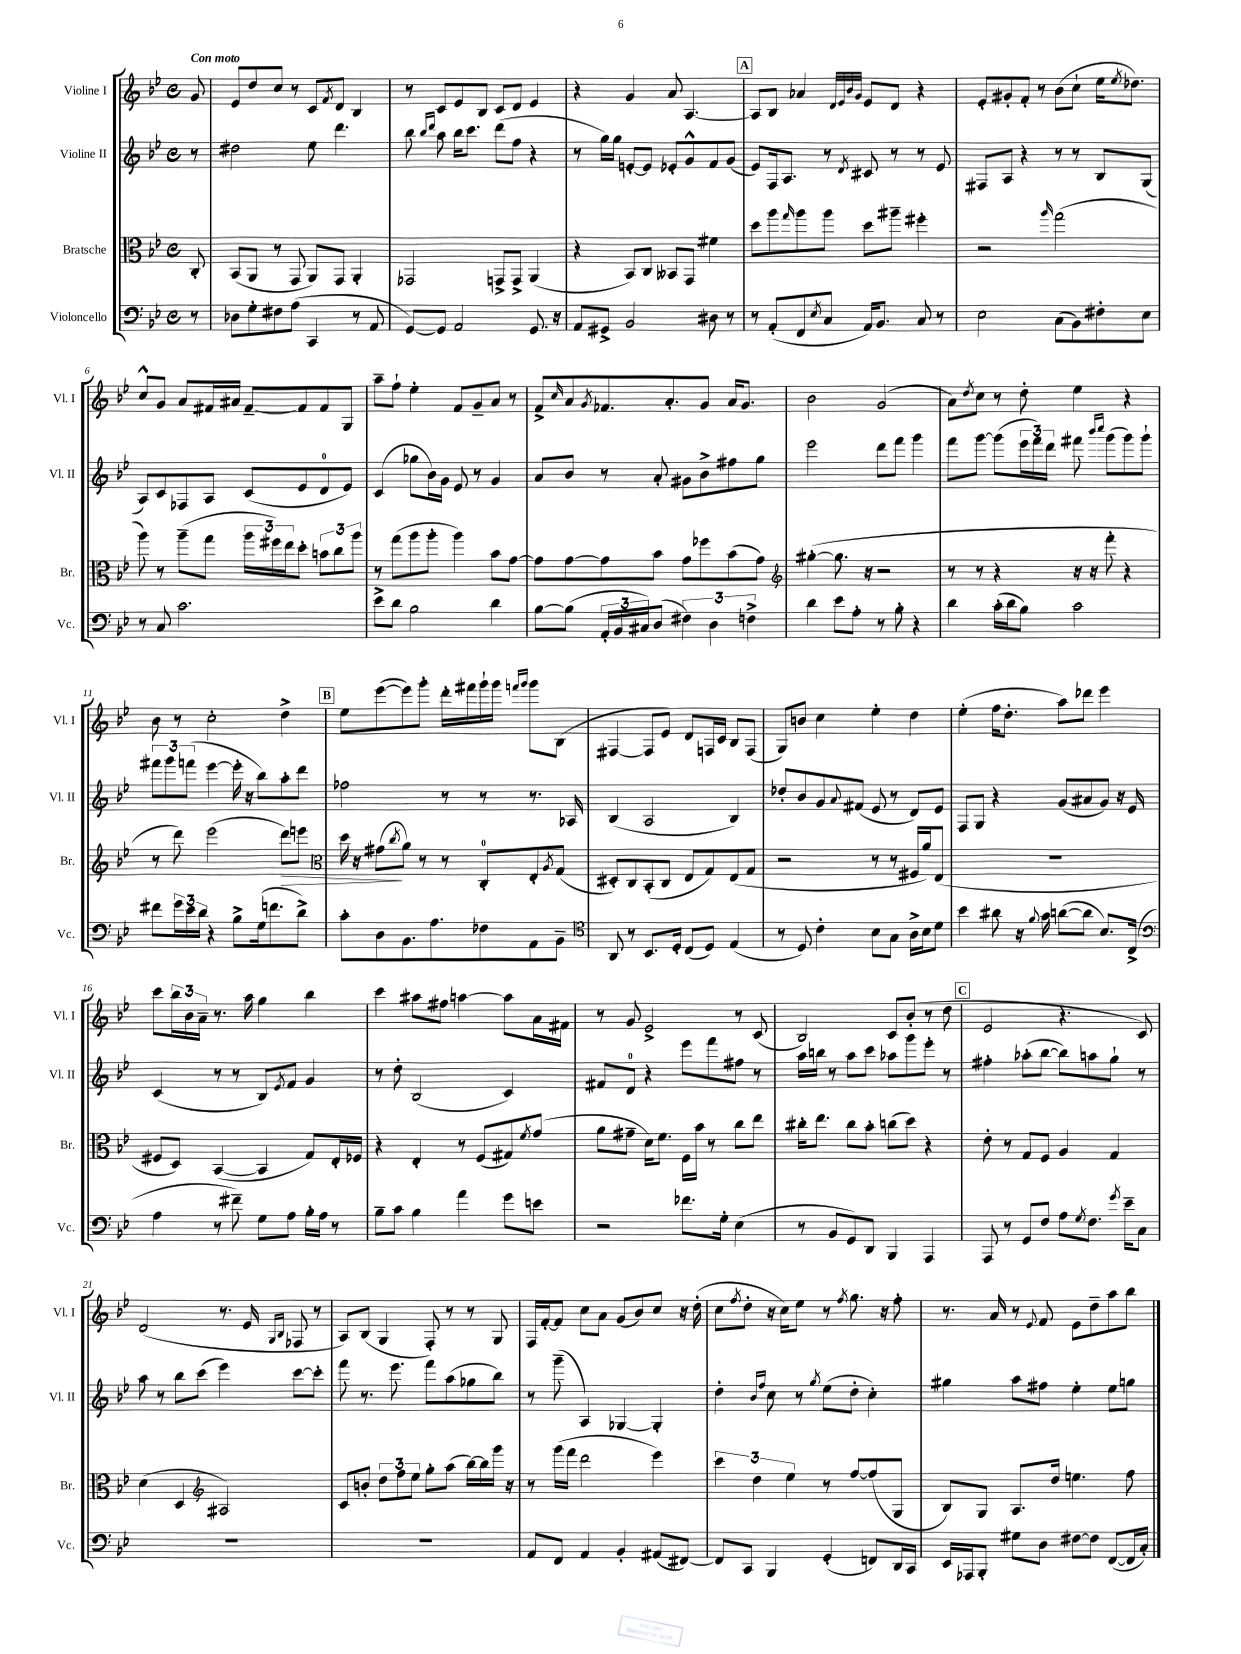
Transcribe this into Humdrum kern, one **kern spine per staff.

**kern	**kern	**kern	**kern
*staff4	*staff3	*staff2	*staff1
*clefF4	*clefC3	*clefG2	*clefG2
*k[b-e-]	*k[b-e-]	*k[b-e-]	*k[b-e-]
*M4/4	*M4/4	*M4/4	*M4/4
*met(c)	*met(c)	*met(c)	*met(c)
8r	8C'/	8r	8g/
=	=	=	=
8D-\L	(8BB-/L	2dd#\	8e-/L
8G'\	8AA/J	.	8dd/
8F#\	8r	.	8cc/J
(8A\J	8GG/	.	8r
4CC/	8AA/L)	8ee-\	8c/L
.	.	.	8qf/
.	8GG/J	4.ddd\	8d/J
8r	4AA'/	.	4B-/
8AA/	.	.	.
=	=	=	=
[8GG/L)	2GG-/	8bb-\	8r
.	.	16qqbb-/LL	.
.	.	16qqddd/JJ	.
8GG/]J	.	8aa\	8c/L
2AA/	.	16bb-\LK	8e-/
.	.	8.ccc\J	.
.	.	.	8B-/J
.	8GG^/L	(8ddd\L	8c/L
.	8GG^/J	8ff\J	8d/J
8.GG/	(4AA/	4r	4e-/
16r	.	.	.
=	=	=	=
8AA/L	4r	8r	4r
8GG#^/J	.	16gg\LL)	.
.	.	16gg\JJ	.
2BB-/	8BB-/L)	[8e'/L	4g/
.	8C/J	8e/]J	.
.	8BB--/L	8e-'/L	8a/
.	8GG/J	8g^^/	[4.A/
8D#\	4f#\	8f/	.
8r	.	(8g/J	.
=	=	=	=
8r	8dd\L	8e-/L)	8A/]L
(8AA'/L	8aa\	16F/k	8B-/J
.	.	8.A/J	.
.	16qqgg/	.	.
8FF/	8aa\	.	4a-/
8qE-/	.	.	.
8C/J	8aa\J	8r	.
.	.	.	32qqd/LLL
.	.	.	32qqe-/
.	.	.	32qqb-/
.	.	8qd/	32qqg/JJJ
16AA/LK)	8dd\L	8c#/	8e-/L
8.BB-/J	.	.	.
.	8aa#~\J	8r	8d/J
8C/	4ff#'\	8r	4r
8r	.	8e-/	.
=	=	=	=
2E-\	2r	8F#/L	8e-'/L
.	.	8A/J	8g#'/
.	.	4r	8f'/J
.	.	.	8r
.	16qqaa/	.	.
(8C\L	(2gg\	8r	(8b-\L
8BB-\)	.	8r	8cc`\J
8F#'\	.	8B-/L	16ee-\LK
.	.	.	8qee-/
.	.	.	8.dd-\J)
8E-\J	.	(8G/J	.
=	=	=	=
8r	8aa\)	8A/L)	8cc^^/L
8C/	8r	8c/	8g/J
2.c\	(8aa~\L	8F-/	8a/L
.	8gg\J	8A/J	16f#/L
.	.	.	16a#/JJ
.	24aa\LL	(8c/L	[8f#~/L
.	24ff#\)	.	.
.	24ee-\J	.	.
.	8dd'\J	8e-/	8f#/]
.	12b\L	8d/	8f#/
.	12cc\	.	.
.	.	8e-/J)	8G/J
.	12aa\J	.	.
=	=	=	=
8e-^\L	8r	(4c/	8aa~\L
8d\J	(8gg\L	.	8ff`\J
2B-\	8aa\	8gg-\L	4ee-'\
.	8aa'\J	16b-\L)	.
.	.	16g\JJ	.
.	4aa\)	8e-/	8f/L
.	.	8r	8g~/
4d\	8b-\L	4g/	8a/J
.	[8g\J	.	8r
=	=	=	=
[8B-\L	8g\]L	8a/L	8f^/L
.	.	.	16qqcc/
(8B-\]J	[8g\	8b-/J	8a/
.	.	.	8qg/
24AA'/LL	8g\]	8r	8.f-/
24BB-/	.	.	.
24C#/J)	.	.	.
(8D/J	8b-\J	8a'/	.
.	.	.	8.a'/
6F#\)	8g\L	8g#\L	.
.	8ff-\	8b-^\	8g/J
6D\	.	.	.
.	(8b-\	8ff#\	16a/LK
.	.	.	8.g/J
6F^\	.	.	.
.	8g\J)	8gg\J	.
=	=	=	=
*	*clefG2	*	*
4d\	([4gg#'\	2eee-\	2b-\
8e-\L	8.gg#\]	.	.
8A'\J	.	.	.
.	16r	.	.
8r	2r	8ddd\L	(2g/
8B-'\	.	8fff\J	.
4r	.	4ggg\	.
=	=	=	=
4d\	8r	8fff\L	8a\L)
.	.	.	8qdd/
.	8r	[8ggg\J	8cc\J
(16c'\LL	4r	(8ggg\]L	8r
16d\J	.	.	.
8B-\J)	.	24eee-\L	8dd'\
.	.	24fff\)	.
.	.	24ddd\JJ	.
2c\	16r	8fff#\	4ee-\
.	16r	.	.
.	.	16qqbbb-/LL	.
.	.	16qqcccc/JJ	.
.	8fff'\	(8ggg\L	.
.	4r	8ggg\)	4r
.	.	8ggg`\J	.
=	=	=	=
8f#\L	8r	12fff#\L	8b-\
.	.	12ggg\	.
24g\L	8ddd\)	.	8r
24e-\	.	(12fff\J	.
24d\JJ	.	.	.
4r	(2eee-\	[4eee-\	2cc'\
8B-^\L	.	16eee-'\]	.
.	.	16r	.
(16G\k	.	8bb-\L)	.
8.f\	.	.	.
.	8ddd\L)	8aa'\	4dd^\
8d^\J)	8eee\J	8ddd\J	.
=	=	=	=
*	*clefC3	*	*
8c'\L	16dd\	2ff-\	8ee-\L
.	16r	.	.
8D\	(8g#\L	.	([8eee-\
.	8qcc/	.	.
8.BB-\	8a\J)	.	8eee-\])
.	8r	.	8ggg'\J
8.A\	.	.	.
.	8r	8r	16ddd'\LL
.	.	.	16fff#\
8F-\	8C'/L	8r	16ggg`\
.	.	.	16ggg\JJ
.	.	.	16qqfff/LL
.	.	.	16qqggg/JJ
8AA\	8E-'/	8.r	8ggg\L
.	8qA/	.	.
8BB-~\J	(8G/J	.	(8B-\J
.	.	16A-/	.
=	=	=	=
*clefC4	*	*	*
8AA/	8D#'/L)	(4B-/	[4F#/
8r	8C/	.	.
8.BB-/L	(8BB-'/	2A/	8F#/]L
.	8C/J	.	8e-/J)
16D'/Jk	.	.	.
(8C/L	8E-/L	.	8d/L
8D/J)	8G/)	.	16F/L
.	.	.	16c/JJ
(4E-/	(8E-/	4B-/)	8B-/L
.	8G/J	.	(8F/J
=	=	=	=
8r	2r	8dd-'/L	8G/L)
8D/)	.	8b-/	8b/J
4c'\	.	8g/	4cc\
.	.	8qqa/	.
.	.	(8f#/J	.
8B-\L	8r	8e-/	4ee-'\
8G\J	8r	8r	.
16A^\LL	16F#/LL	8d/L)	4dd\
16B-\J	16a/J)	.	.
8d\J	(8E-/J	8e-/J	.
=	=	=	=
4b-\	1r	8F/L	(4ee-'\
.	.	8G/J	.
8a#\	.	4r	16ff\LK
.	.	.	8.dd'\J
16r	.	.	.
8qqf/	.	.	.
16g\	.	.	.
([8a\L	.	(8g/L	8aa\L)
8a\]J	.	8a#/	8ddd-\J
8.B-/L)	.	8g/J)	4eee-\
.	.	16r	.
(16C^/Jk	.	16e-/	.
=	=	=	=
*clefF4	*	*	*
4A\	8F#/L	(4c/	8ccc\L
.	8D/J)	.	24bb-\L
.	.	.	24b-\
.	.	.	24a~\JJ
8r	([4BB-/	8r	8.r
8f#~\)	.	8r	.
.	.	.	16aa\
8G\L	4BB-/]	8B-/L)	4gg\
.	.	8qe-/	.
8A\J	.	8f/J	.
16B-'\LL	8G/L)	4g/	4bb-\
16A\JJ	.	.	.
8r	16E-'/L	.	.
.	16F-/JJ	.	.
=	=	=	=
8B-~\L	4r	8r	4ccc\
8c\J	.	8dd'\	.
4B-\	4E-'/	(2B-/	8aa#\L
.	.	.	8ff#\J
4a\	8r	.	[4aa\
.	(8F/L	.	.
8g\L	8G#/)	4c/)	8aa\]L
.	8qf/	.	.
8e\J	(8g/J	.	16a\L
.	.	.	16f#\JJ
=	=	=	=
2r	8a\L	8f#/L	8r
.	8g#~\J	8d/J	8g/
.	16d\LK)	4r	2e-^/
.	8.f\J	.	.
8.f-\L	16F\LL	8eee-\L	.
.	16b-\JJ	.	.
.	8r	8fff\	.
16G'\Jk	.	.	.
(4E-\	8cc\L	8ff#\J	8r
.	8ee-\J	8r	(8c/
=	=	=	=
8r	16cc#'\LK	16aa\LL	2B-/)
.	8.ee-\J	16bb\JJ	.
8BB-/L	.	8r	.
8GG/)	8cc#\L	8aa\L	.
8DD/J	8b-'\J	8ccc\J	.
4BBB-/	(8cc\L	8aa-\L	8c/L
.	8dd\J)	8ggg\	(8b-'/J
4AAA/	4r	8eee-'\J	8r
.	.	8r	8dd\
=	=	=	=
8AAA/	8e-'\	4ff#'\	2e-/
8r	8r	.	.
8GG/L	8G/L	(8aa-'\L	.
8F/J	8F/J	[8bb-\J	.
8A\L	4A/	8bb-\]L)	4.r
8qG/	.	.	.
8.F\J	.	8aa\	.
.	4G/	8gg`\J	.
8qg/	.	.	.
16e-~\LK	.	.	.
8C\J	.	8r	8c/)
=	=	=	=
1r	(4d\	8aa\	(2d/
.	.	8r	.
.	4D/	8bb-\L	.
.	.	(8ccc\J	.
*	*clefG2	*	*
.	2A#/)	4eee-\)	8.r
.	.	.	16e-/
.	.	.	16qqG/LL
.	.	.	16qqB-/JJ
.	.	[8ccc\L	8F-/
.	.	8ccc'\]J	8r
=	=	=	=
1r	8c/L	8fff\	8A/L)
.	8b'/J	8.r	(8B-/J
.	12dd\L	.	4G/
.	.	8.eee-\	.
.	12ff\	.	.
.	12ee-\J	.	.
.	8gg'\L	8fff\L	8F'/)
.	(8aa\J	(8aa\	8r
.	[16bb-\LL)	8gg-\	8r
.	16bb-\]	.	.
.	16ggg\JJ	8bb-\J)	8G/
.	16r	.	.
=	=	=	=
8AA/L	8r	8r	16F/LL
.	.	.	[16f'/J
8FF/J	(16ggg\LL	(8ggg~\	8f/]J
.	16fff\JJ	.	.
4AA/	2ddd\	4A/)	8cc\L
.	.	.	8a\J
4BB-'/	.	[4G-/	(8g/L
.	.	.	8b-/)
(8AA#/L	4eee-\)	4G-'/]	8cc/J
[8FF#/J)	.	.	16r
.	.	.	(16dd'\
=	=	=	=
8FF#/]L	6ccc\	4dd'\	8cc\L
.	.	.	8qff/
8CC/J	.	.	8dd'\J
.	6dd\	.	.
.	.	16qqb-/LL	.
.	.	16qqff/JJ	.
4BBB-/	.	8cc\	16r
.	.	.	16cc\LK)
.	6ee-\	.	.
.	.	8r	8ee-\J
.	.	8qgg/	.
(4GG'/	8r	(8ee-\L	8r
.	.	.	8qff/
.	[8ff/L	8dd'\J	8.gg\
8FF/L)	(8ff/]	4cc'\)	.
.	.	.	16r
16DD/L	8G/J	.	8ff'\
16CC/JJ	.	.	.
=	=	=	=
16EE-/LL	8B-/L)	4gg#\	8.r
16AAA-/J	.	.	.
8BBB-'/J	8G/J	.	.
.	.	.	16a/
8G#\L	8.A/L	8aa\L	8r
.	.	.	8qqe-/
8D\J	.	8ff#\J	8f/
.	16dd/Jk	.	.
[8F#\L	4.ee\	4ee-'\	8e-\L
8F#\]J	.	.	8dd~\
([8FF/L	.	8ee-\L	8aa\
16FF/]L	8ff\	8gg\J	8bb-\J
16C'/JJ)	.	.	.
==	==	==	==
*-	*-	*-	*-
